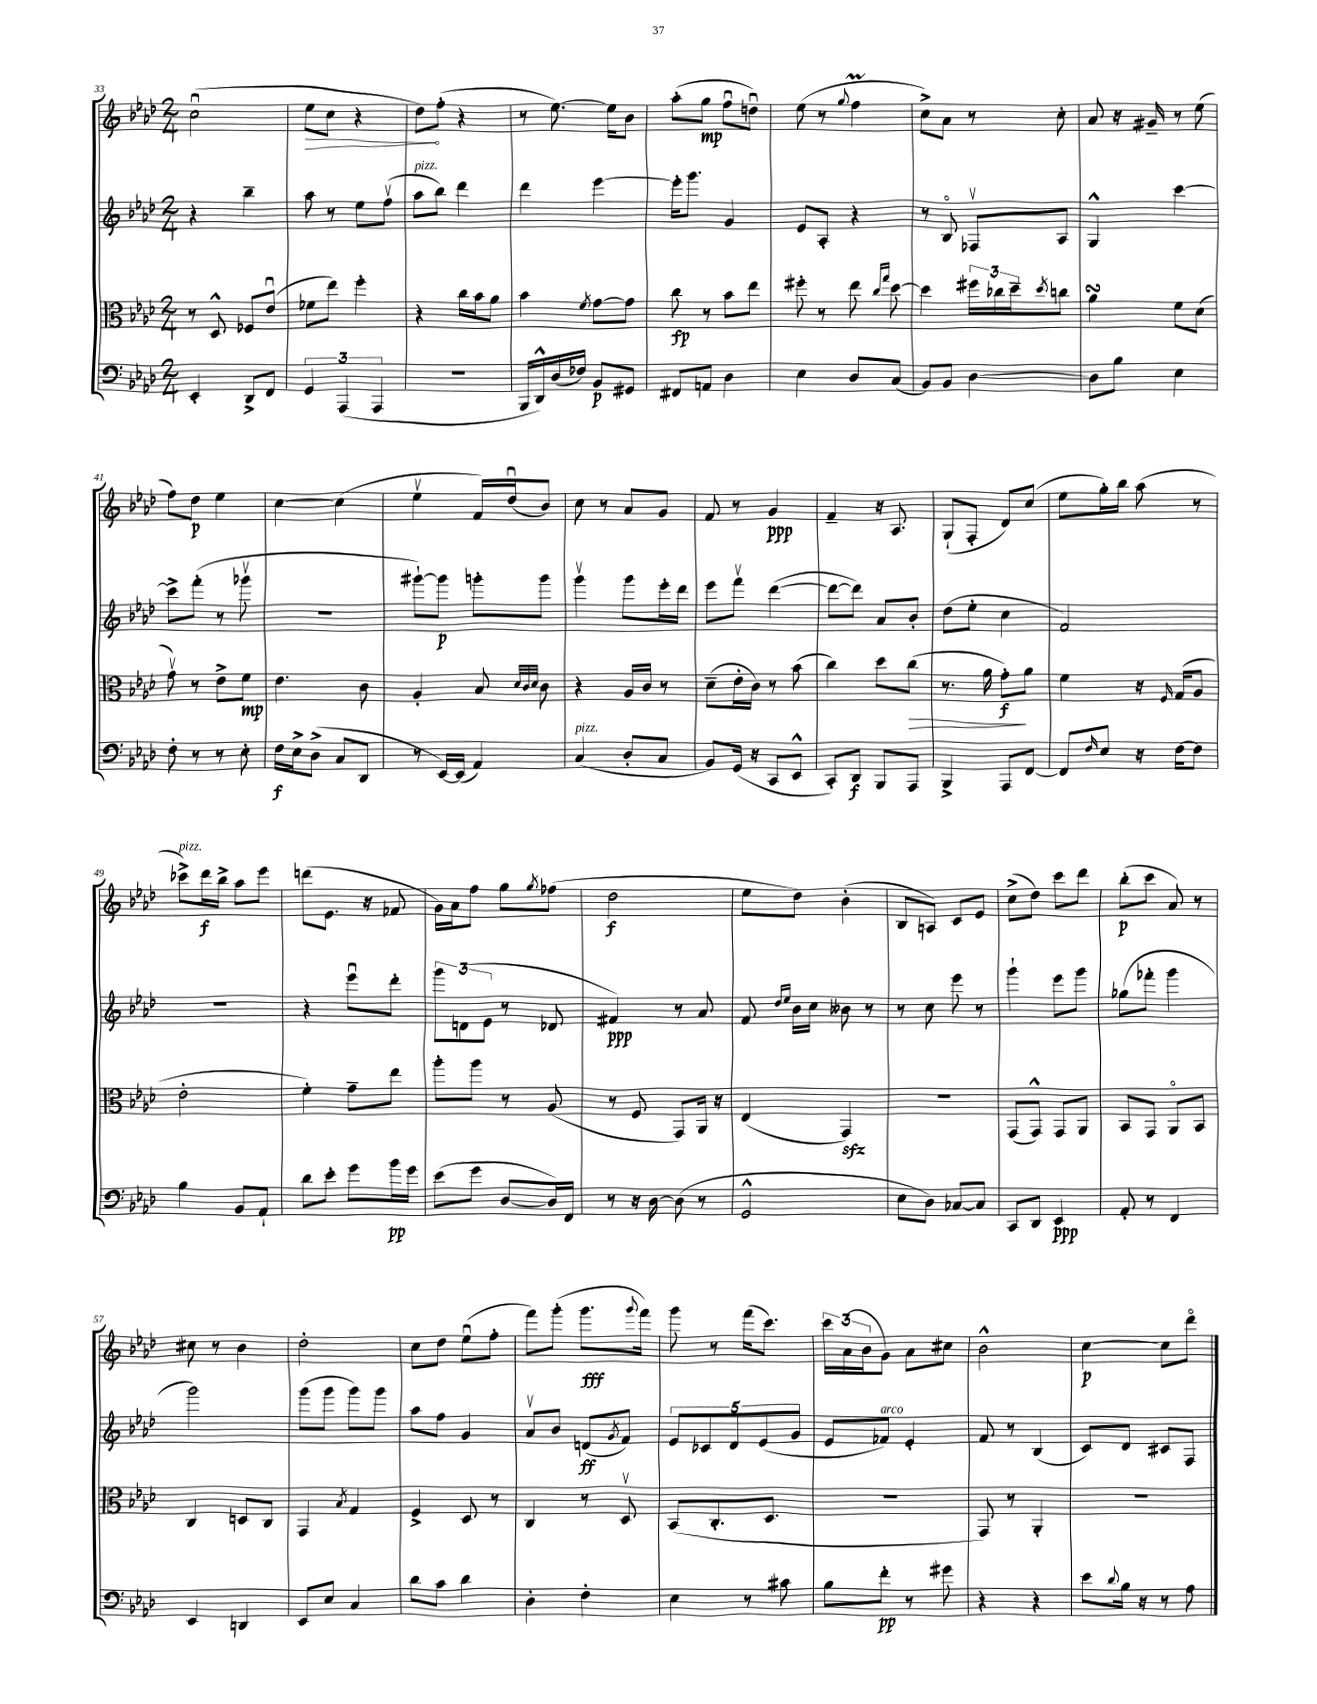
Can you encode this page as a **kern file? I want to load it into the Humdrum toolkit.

**kern	**kern	**kern	**kern
*staff4	*staff3	*staff2	*staff1
*clefF4	*clefC3	*clefG2	*clefG2
*k[b-e-a-d-]	*k[b-e-a-d-]	*k[b-e-a-d-]	*k[b-e-a-d-]
*M2/4	*M2/4	*M2/4	*M2/4
4EE-'	8r	4r	(2ccu
.	8D-^^	.	.
8DD-^	8F-	4bb-~	.
8FF	(8e-u	.	.
=	=	=	=
6GG	8f-	8aa-	8ee-
.	8ee-)	8r	8cc
(6AAA-	.	.	.
.	4ff'	8ee-	4r
6AAA-	.	.	.
.	.	(8ffv	.
=	=	=	=
2r	4r	8aa-	8dd-)
.	.	8bb-)	(8ff'
.	16cc	4ddd-	4r
.	16b-	.	.
.	8a-	.	.
=	=	=	=
16BBB-	4b-	4ddd-	8r
16DD-^^)	.	.	.
(16D-	.	.	[8.ee-)
16F-)	.	.	.
.	8qf	.	.
8BB-	[8g	[4eee-	.
.	.	.	16ee-]
8GG#	8g]	.	8b-
=	=	=	=
8FF#	8cc	16eee-']	(8aa-'
.	.	8.ggg	.
8AA	8r	.	8gg
4D-	8b-	4g	8ffu
.	8ee-	.	8ddu)
=	=	=	=
4E-	8ff#'	8e-	(8ee-
.	8r	8A-'	8r
.	.	.	8qqgg
8D-	8ee-	4r	4ff
.	16qqcc	.	.
.	16qqgg	.	.
(8C	[8dd-	.	.
=	=	=	=
8BB-)	4dd-]	8r	8cc^)
8BB-	.	8B-o	8a-
[4D-	24ff#	8F-v	8r
.	24cc-	.	.
.	24dd-~	.	.
.	8qdd-	.	.
.	8cc	8A-	8cc'
=	=	=	=
8D-]	4a-	4G^^	8a-
8B-	.	.	16r
.	.	.	16g#~
4E-	8f	[4ccc	8r
.	(8d-	.	(8ee-
=	=	=	=
8F'	8gv)	8ccc^]	8ff)
8r	8r	(8fff'	8dd-
8r	8e-^	8r	4ee-
8E-'	8f	8ggg-v	.
=	=	=	=
16F	4.e-	2r	[4cc
16E-^	.	.	.
(8D-^	.	.	.
8C	.	.	(4cc]
8DD-	8c	.	.
=	=	=	=
8r	4A-'	[8ggg#`)	4ee-v
[16EE-)	.	8ggg#]	.
(16EE-]	.	.	.
4AA-)	8B-	8ggg'	16f)
.	.	.	(16dd-u
.	32qqd-	.	.
.	32qqc	.	.
.	32qqd-	.	.
.	8c	8ggg	8b-)
=	=	=	=
(4C	4r	4gggv	8cc
.	.	.	8r
8D-'	16A-	8ggg	8a-
.	16c	.	.
8C	8r	16eee-'	8g
.	.	16ddd-	.
=	=	=	=
8BB-)	(8d-~	8eee-	8f
(16GG	16e-'	8fffv	8r
16r	16c)	.	.
8CC	8r	([4ddd-	4g
8EE-^^	(8b-	.	.
=	=	=	=
8CC')	4cc)	8ddd-_	4f~
8DD-	.	8ddd-])	.
8BBB-	8dd-	8a-	16r
.	.	.	8.A-
8AAA-	(8cc	8b-'	.
=	=	=	=
4BBB-^	8.r	(8dd-	(8G`
.	.	8ee-'	8F'
.	16a-	.	.
8AAA-	8g')	4cc	8d-)
[8FF	8a-	.	(8cc
=	=	=	=
8FF]	4f	2f)	8ee-
16qqF	.	.	.
8E-	.	.	16gg')
.	.	.	16bb-
16r	16r	.	(8aa-
.	16qqF	.	.
[16F	(16G	.	.
8F]	8A-	.	8r
=	=	=	=
4B-	2e-'	2r	8ccc-^)
.	.	.	16ddd-
.	.	.	16bb-^
8BB-	.	.	8aa-
8AA-`	.	.	8eee-
=	=	=	=
8d-	4f')	4r	(8ddd
8e-'	.	.	8.e-
8g	8g~	8eee-u	.
.	.	.	16r
16b-	8ee-	8ddd-'	8f-
16g	.	.	.
=	=	=	=
(8e-	8aa-'	12ggg	16g)
.	.	.	16a-
.	.	(12d	.
8g	8aa-	.	8ff
.	.	12e-	.
[8D-	8r	8r	8gg
.	.	.	8qgg
16D-])	(8A-	8d-	(8ff-
16FF	.	.	.
=	=	=	=
8r	8r	4f#)	2dd-
16r	8F	.	.
[16D-	.	.	.
(8D-]	8GG)	8r	.
8r	16AA-	8a-	.
.	16r	.	.
=	=	=	=
2GG^^	(4E-	8f	8ee-
.	.	16qqdd-	.
.	.	16qqee-	.
.	.	16b-	8dd-)
.	.	16cc	.
.	4GG)	8b--	(4b-'
.	.	8r	.
=	=	=	=
8E-	2r	8r	8B-
8D-)	.	8cc	8A)
[8C-	.	8eee-	8c
8C-]	.	8r	8e-
=	=	=	=
8CC	(8GG	4ggg`	(8cc^
8DD-	8GG^^)	.	8dd-)
4EE-	8GG	8eee-	8ccc
.	8AA-	8ggg	8ddd-
=	=	=	=
8AA-'	8BB-	(8gg-	(8bb-'
8r	8GG	8fff-'	8ccc
4FF	8AA-o	4ggg	8a-)
.	8BB-	.	8r
=	=	=	=
4EE-	4C	2ggg)	8cc#
.	.	.	8r
4DD	8D	.	4b-
.	8C	.	.
=	=	=	=
8EE-	4GG	(8ggg	2dd-'
8E-	.	8ggg	.
.	8qB-	.	.
4C	4G	8ggg)	.
.	.	8ggg	.
=	=	=	=
8d-	4F^	8aa-	8cc
8c	.	8ff	8dd-
4d-	8D-	4g	(8ee-u
.	8r	.	8ff'
=	=	=	=
4D-'	4C	8a-v	8fff)
.	.	8b-	(8ggg'
4F'	8r	(8d	8.ggg
.	.	8qg	.
.	8D-v	8f)	.
.	.	.	8qqggg
.	.	.	16fff)
=	=	=	=
4E-	(8BB-	10e-	8ggg
.	.	10c-	.
.	8.C'	.	8r
.	.	10d-	.
8r	.	.	(16fff
.	.	(10e-	.
.	8.D-	.	8.ccc)
8c#	.	.	.
.	.	10g	.
=	=	=	=
8B-	2r	8e-	24ccc
.	.	.	(24a-
.	.	.	24b-
8f'	.	8f-)	8g)
8r	.	4e-'	8a-
8g#	.	.	8cc#
=	=	=	=
4r	8GG)	8f	2b-^^
.	8r	8r	.
4r	4AA-'	(4B-	.
=	=	=	=
8e-	2r	8c)	[4cc
8qqd-	.	.	.
16B-	.	8d-	.
16r	.	.	.
8r	.	8c#	8cc]
8A-	.	8F	8ddd-o
==	==	==	==
*-	*-	*-	*-
